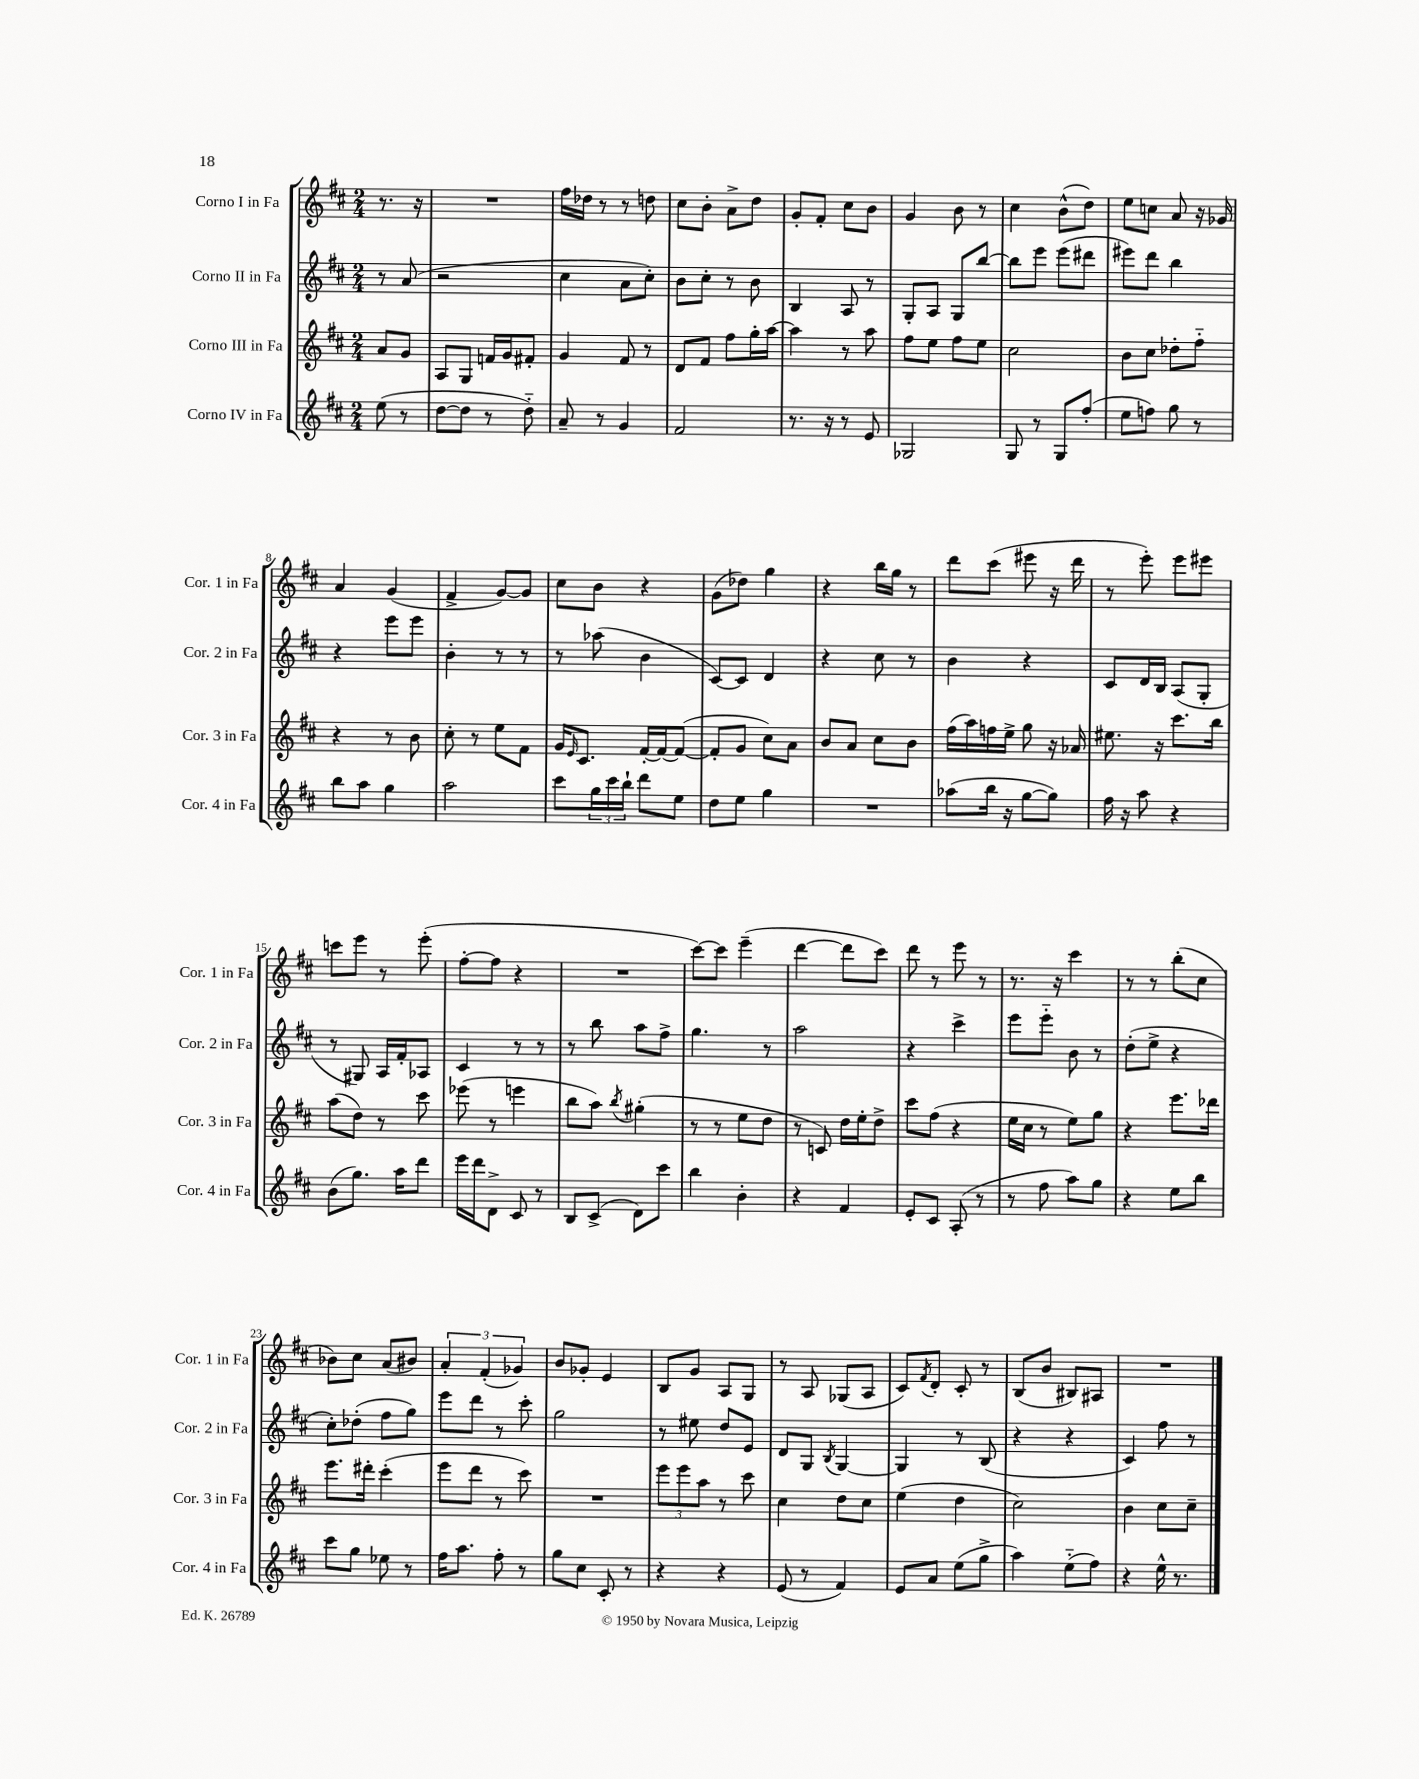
<<
\new StaffGroup <<
\new Staff = "s0" \with { instrumentName = "Corno I in Fa" shortInstrumentName = "Cor. 1 in Fa" } {
    \clef treble \key d \major \numericTimeSignature \time 2/4 \partial 4
    r8. r16 |
    R2 |
    fis''16 des''16 r8 r8 d''8 |
    cis''8 b'8-. a'8-> d''8 |
    g'8-. fis'8-. cis''8 b'8 |
    g'4 b'8 r8 |
    cis''4 b'8-^( d''8) |
    e''8 c''8 a'8 r16 ges'16 |
    a'4 g'4( |
    fis'4-> g'8~) g'8 |
    cis''8 b'8 r4 |
    g'8( des''8) g''4 |
    r4 b''16 g''16 r8 |
    d'''8 cis'''8( eis'''8 r16 d'''16 |
    r8 e'''8-.) e'''8 eis'''8 |
    c'''8 e'''8 r8 e'''8-.( |
    fis''8~-. fis''8 r4 |
    R2 |
    cis'''8~) cis'''8 e'''4--( |
    d'''4~ d'''8 cis'''8) |
    d'''8 r8 e'''8 r8 |
    r8. r16 cis'''4 |
    r8 r8 b''8-.( cis''8 |
    bes'8) cis''8 a'8( bis'8) |
    \tuplet 3/2 { a'4-. fis'4-.( ges'4) } |
    b'8 ges'8-. e'4 |
    b8 g'8 a8 g8 |
    r8 a8 ges8( a8 |
    cis'8) \acciaccatura { fis'8 } d'8-. cis'8-. r8 |
    b8( b'8 bis8) ais8 |
    R2 \bar "|." |
}
\new Staff = "s1" \with { instrumentName = "Corno II in Fa" shortInstrumentName = "Cor. 2 in Fa" } {
    \clef treble \key d \major \numericTimeSignature \time 2/4 \partial 4
    r8 a'8( |
    r2 |
    cis''4 a'8 cis''8-.) |
    b'8 cis''8-. r8 b'8 |
    b4 a8 r8 |
    g8-. a8 g8 b''8~ |
    b''8 e'''8 e'''8( dis'''8 |
    eis'''8) d'''8 b''4 |
    r4 e'''8 e'''8 |
    b'4-. r8 r8 |
    r8 aes''8( b'4 |
    cis'8~) cis'8 d'4 |
    r4 cis''8 r8 |
    b'4 r4 |
    cis'8 d'16 b16 a8( g8-. |
    r8 gis8) a16 fis'16-. aes8 |
    cis'4 r8 r8 |
    r8 b''8 a''8 fis''8-> |
    g''4. r8 |
    a''2 |
    r4 cis'''4-> |
    e'''8 e'''8-_ b'8 r8 |
    d''8-.( e''8-> r4 |
    cis''8-.) des''8-.( fis''8 g''8) |
    e'''8 d'''8 r8 cis'''8-. |
    g''2 |
    r8 eis''8 d''8 e'8 |
    d'8 g8 \acciaccatura { b8 } g4~ |
    g4 r8 b8( |
    r4 r4 |
    cis'4) fis''8 r8 \bar "|." |
}
\new Staff = "s2" \with { instrumentName = "Corno III in Fa" shortInstrumentName = "Cor. 3 in Fa" } {
    \clef treble \key d \major \numericTimeSignature \time 2/4 \partial 4
    a'8 g'8 |
    a8 g8 f'16 g'16 fis'8-. |
    g'4 fis'8 r8 |
    d'8 fis'8 fis''8 g''16-. a''16~ |
    a''4 r8 a''8 |
    fis''8 e''8 fis''8 e''8 |
    cis''2 |
    b'8 cis''8 des''8-. fis''8-_ |
    r4 r8 b'8 |
    cis''8-. r8 e''8 fis'8 |
    g'16 \grace { e'16 } cis'8. fis'16~-. fis'16~ fis'8~( |
    fis'8-. g'8 cis''8) a'8 |
    b'8 a'8 cis''8 b'8 |
    fis''16( a''16) f''16 e''16-> g''8 r16 aes'16 |
    eis''8. r16 cis'''8. b''16 |
    a''8( d''8) r8 cis'''8 |
    ees'''8( r8 e'''4 |
    b''8 a''8) \acciaccatura { b''8 } gis''4-.( |
    r8 r8 e''8 d''8 |
    r8 c'8) d''16 e''16-. d''8-> |
    cis'''8 fis''8( r4 |
    e''16 cis''16 r8 e''8) g''8 |
    r4 e'''8. des'''16 |
    e'''8. dis'''16-. cis'''4-.( |
    e'''8 d'''8 r8 cis'''8) |
    R2 |
    \tuplet 3/2 { e'''8 e'''8 a''8 } r8 cis'''8 |
    cis''4 d''8 cis''8 |
    e''4( d''4 |
    cis''2) |
    b'4 cis''8 cis''8-- \bar "|." |
}
\new Staff = "s3" \with { instrumentName = "Corno IV in Fa" shortInstrumentName = "Cor. 4 in Fa" } {
    \clef treble \key d \major \numericTimeSignature \time 2/4 \partial 4
    e''8( r8 |
    d''8~ d''8 r8 d''8-_) |
    a'8-- r8 g'4 |
    fis'2 |
    r8. r16 r8 e'8 |
    ges2 |
    g8 r8 g8 fis''8-.( |
    e''8 f''8) g''8 r8 |
    b''8 a''8 g''4 |
    a''2 |
    cis'''8 \tuplet 3/2 { g''16 cis'''16 b''16-! } d'''8 e''8 |
    d''8 e''8 g''4 |
    R2 |
    aes''8( b''16 r16 g''8~ g''8) |
    fis''16 r16 a''8 r4 |
    b'8( g''8.) a''16 d'''8 |
    e'''16 d'''16 d'8-> cis'8 r8 |
    b8 cis'8->( d'8) cis'''8 |
    b''4 b'4-. |
    r4 fis'4 |
    e'8-. cis'8 a8-.( r8 |
    r8 fis''8 a''8) g''8 |
    r4 e''8 b''8 |
    cis'''8 g''8 ees''8 r8 |
    fis''16 a''8. fis''8-. r8 |
    g''8 cis''8 cis'8-. r8 |
    r4 r4 |
    e'8( r8 fis'4) |
    e'8 a'8 e''8( g''8-> |
    a''4) e''8-_( fis''8) |
    r4 e''16-^ r8. \bar "|." |
}
>>
>>
